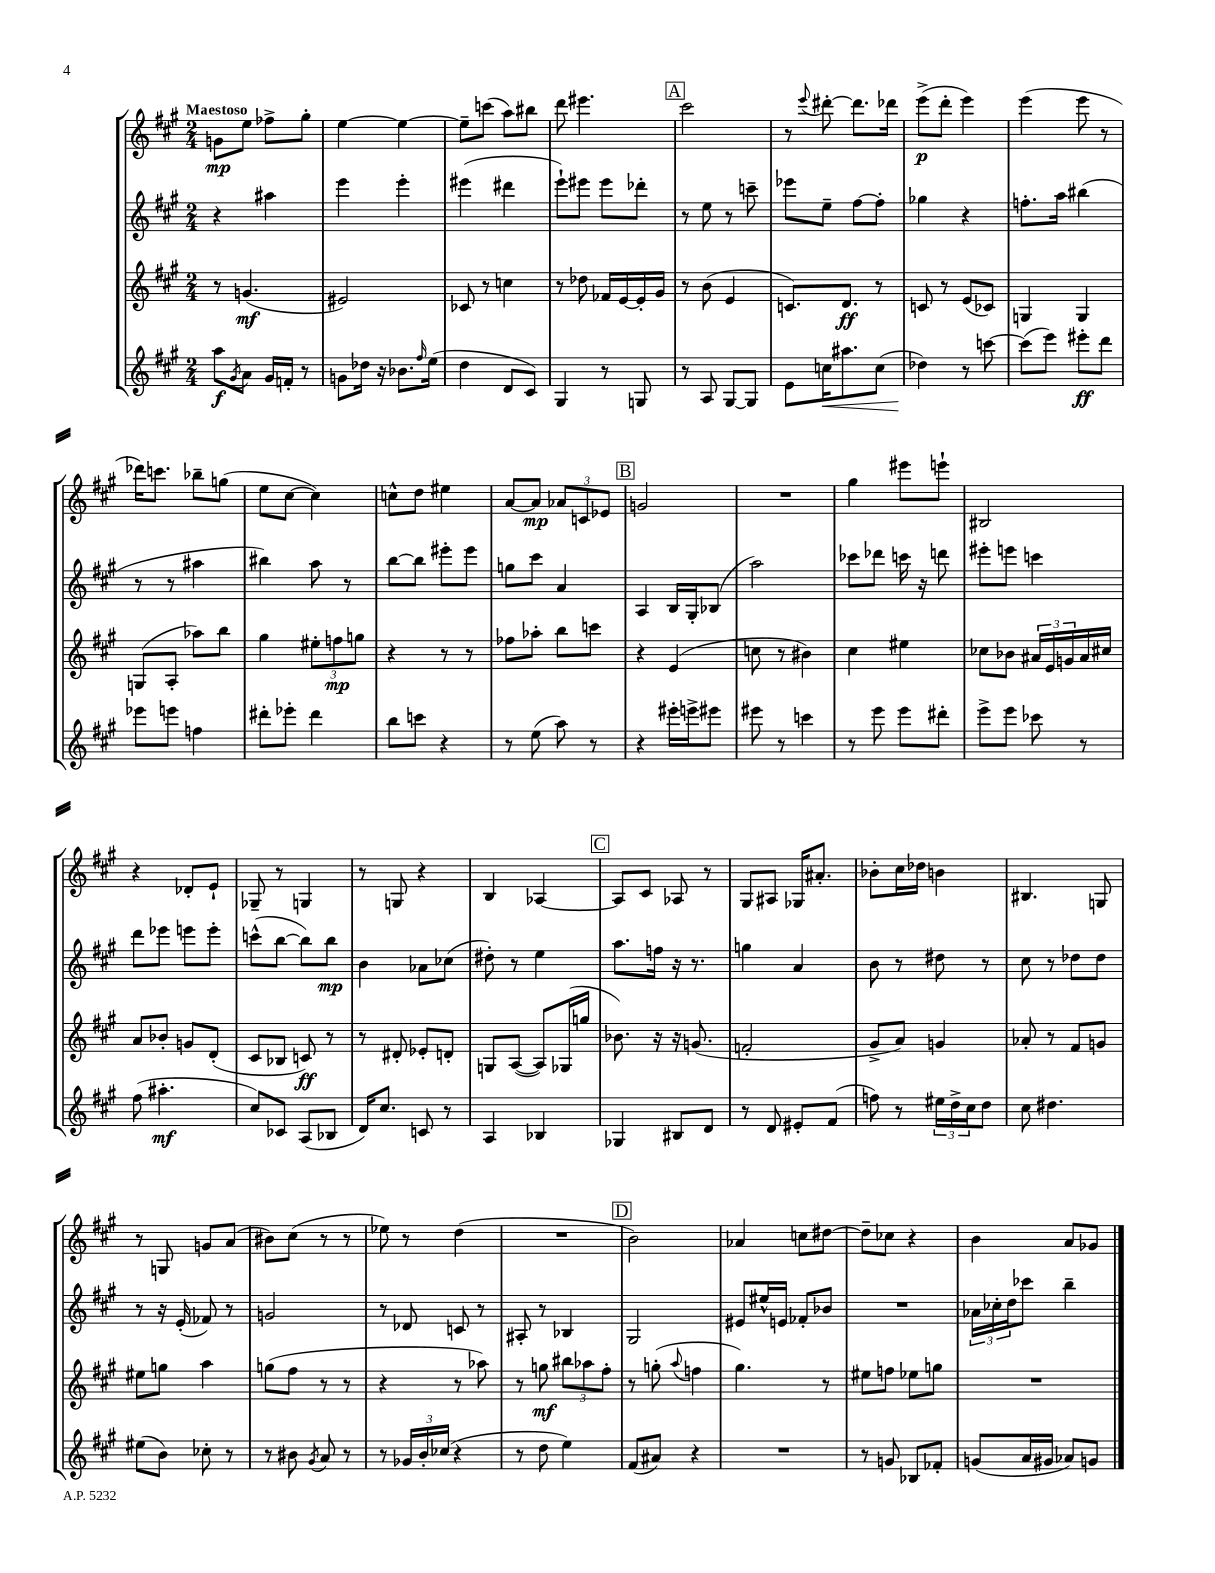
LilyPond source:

<<
\new StaffGroup <<
\new Staff = "s0" {
    \clef treble \key a \major \numericTimeSignature \time 2/4 \tempo "Maestoso"
    g'8\mp e''8 fes''8-> gis''8-. |
    e''4~ e''4~ |
    e''8-- c'''8( a''8) bis''8 |
    d'''8 eis'''4. |
    \mark \markup { \box "A" } cis'''2 |
    r8 \appoggiatura { e'''8 } dis'''8~-. dis'''8. des'''16 |
    e'''8->\p( d'''8-. e'''4) |
    e'''4( e'''8 r8 |
    des'''16) c'''8. bes''8-- g''8( |
    e''8 cis''8~ cis''4) |
    c''8-^ d''8 eis''4 |
    a'8~ a'8\mp \tuplet 3/2 { aes'8 c'8 ees'8 } |
    \mark \markup { \box "B" } g'2 |
    R2 |
    gis''4 eis'''8 e'''8-! |
    bis2 |
    r4 des'8-. e'8-! |
    ges8-- r8 g4 |
    r8 g8 r4 |
    b4 aes4~ |
    \mark \markup { \box "C" } aes8 cis'8 aes8 r8 |
    gis8 ais8 ges16 ais'8.-. |
    bes'8-. cis''16 des''16 b'4 |
    bis4. g8 |
    r8 g8 g'8 a'8( |
    bis'8) cis''8( r8 r8 |
    ees''8) r8 d''4( |
    R2 |
    \mark \markup { \box "D" } b'2) |
    aes'4 c''8 dis''8~ |
    dis''8-- ces''8 r4 |
    b'4 a'8 ges'8 \bar "|." |
}
\new Staff = "s1" {
    \clef treble \key a \major \numericTimeSignature \time 2/4
    r4 ais''4 |
    e'''4 e'''4-. |
    eis'''4( dis'''4 |
    e'''8-!) eis'''8 eis'''8 des'''8-. |
    \mark \markup { \box "A" } r8 e''8 r8 c'''8-- |
    ees'''8 e''8-- fis''8~ fis''8-. |
    ges''4 r4 |
    f''8.-. a''16 bis''4( |
    r8 r8 ais''4 |
    bis''4) a''8 r8 |
    b''8~ b''8 eis'''8-. eis'''8 |
    g''8 cis'''8 a'4 |
    \mark \markup { \box "B" } a4 b16 gis16-. bes8( |
    a''2) |
    ces'''8 des'''8 c'''16 r16 d'''8 |
    eis'''8-. e'''8 c'''4 |
    d'''8 ees'''8 e'''8 e'''8-. |
    c'''8-^( b''8~ b''8) b''8\mp |
    b'4 aes'8 ces''8( |
    dis''8-.) r8 e''4 |
    \mark \markup { \box "C" } a''8. f''16 r16 r8. |
    g''4 a'4 |
    b'8 r8 dis''8 r8 |
    cis''8 r8 des''8 des''8 |
    r8 r16 e'16-.( fes'8) r8 |
    g'2 |
    r8 des'8 c'8 r8 |
    ais8-. r8 bes4 |
    \mark \markup { \box "D" } gis2 |
    eis'8 eis''16-^ e'16 fes'8-. bes'8 |
    R2 |
    \tuplet 3/2 { aes'16 ces''16-. d''16 } ces'''8 b''4-- \bar "|." |
}
\new Staff = "s2" {
    \clef treble \key a \major \numericTimeSignature \time 2/4
    r8 g'4.\mf( |
    eis'2) |
    ces'8 r8 c''4 |
    r8 des''8 fes'16 e'16~ e'16-. gis'16 |
    \mark \markup { \box "A" } r8 b'8( e'4 |
    c'8.) d'8.\ff r8 |
    c'8 r8 e'8( ces'8) |
    g4 g4 |
    g8( a8-. aes''8) b''8 |
    gis''4 \tuplet 3/2 { eis''8-. f''8\mp g''8 } |
    r4 r8 r8 |
    fes''8 aes''8-. b''8 c'''8 |
    \mark \markup { \box "B" } r4 e'4( |
    c''8 r8 bis'4) |
    cis''4 eis''4 |
    ces''8 bes'8 \tuplet 3/2 { ais'16 e'16 g'16 } ais'16 cis''16 |
    a'8 bes'8-. g'8 d'8-.( |
    cis'8 bes8 c'8\ff) r8 |
    r8 dis'8-. ees'8-. d'8-. |
    g8 a8~( a8) ges16( g''16 |
    \mark \markup { \box "C" } bes'8.) r16 r16 g'8.( |
    f'2-. |
    gis'8-> a'8) g'4 |
    aes'8-. r8 fis'8 g'8 |
    eis''8 g''8 a''4 |
    g''8( fis''8 r8 r8 |
    r4 r8 aes''8) |
    r8 g''8\mf \tuplet 3/2 { bis''8 aes''8 fis''8-. } |
    \mark \markup { \box "D" } r8 g''8-.( \appoggiatura { a''8 } f''4 |
    gis''4.) r8 |
    eis''8 f''8 ees''8 g''8 |
    R2 \bar "|." |
}
\new Staff = "s3" {
    \clef treble \key a \major \numericTimeSignature \time 2/4
    a''8\f \acciaccatura { gis'8 } a'8 gis'16 f'16-. r8 |
    g'8 des''16 r16 bes'8. \grace { fis''16 } e''16( |
    d''4 d'8 cis'8) |
    gis4 r8 g8 |
    \mark \markup { \box "A" } r8 a8 gis8~ gis8 |
    e'8 c''16\< ais''8. c''8( |
    des''4\!) r8 c'''8~ |
    c'''8( e'''8) eis'''8-.\ff d'''8 |
    ees'''8 e'''8 f''4 |
    dis'''8-. ees'''8-. dis'''4 |
    b''8 c'''8 r4 |
    r8 e''8( a''8) r8 |
    \mark \markup { \box "B" } r4 eis'''16-. e'''16-> eis'''8 |
    eis'''8 r8 c'''4 |
    r8 e'''8 e'''8 dis'''8-. |
    e'''8-> e'''8 ces'''8 r8 |
    fis''8( ais''4.-.\mf |
    cis''8) ces'8 a8( bes8 |
    d'16) cis''8. c'8 r8 |
    a4 bes4 |
    \mark \markup { \box "C" } ges4 bis8 d'8 |
    r8 d'8 eis'8-. fis'8( |
    f''8) r8 \tuplet 3/2 { eis''16 d''16-> cis''16 } d''8 |
    cis''8 dis''4. |
    eis''8( b'8) ces''8-. r8 |
    r8 bis'8 \acciaccatura { gis'8 } a'8 r8 |
    r8 \tuplet 3/2 { ges'16 b'16-. ces''16( } r4 |
    r8 d''8 e''4) |
    \mark \markup { \box "D" } fis'8( ais'8) r4 |
    R2 |
    r8 g'8 bes8 fes'8-. |
    g'8( a'16 gis'16 aes'8) g'8 \bar "|." |
}
>>
>>
\layout { \context { \Score \remove "Bar_number_engraver" } }
